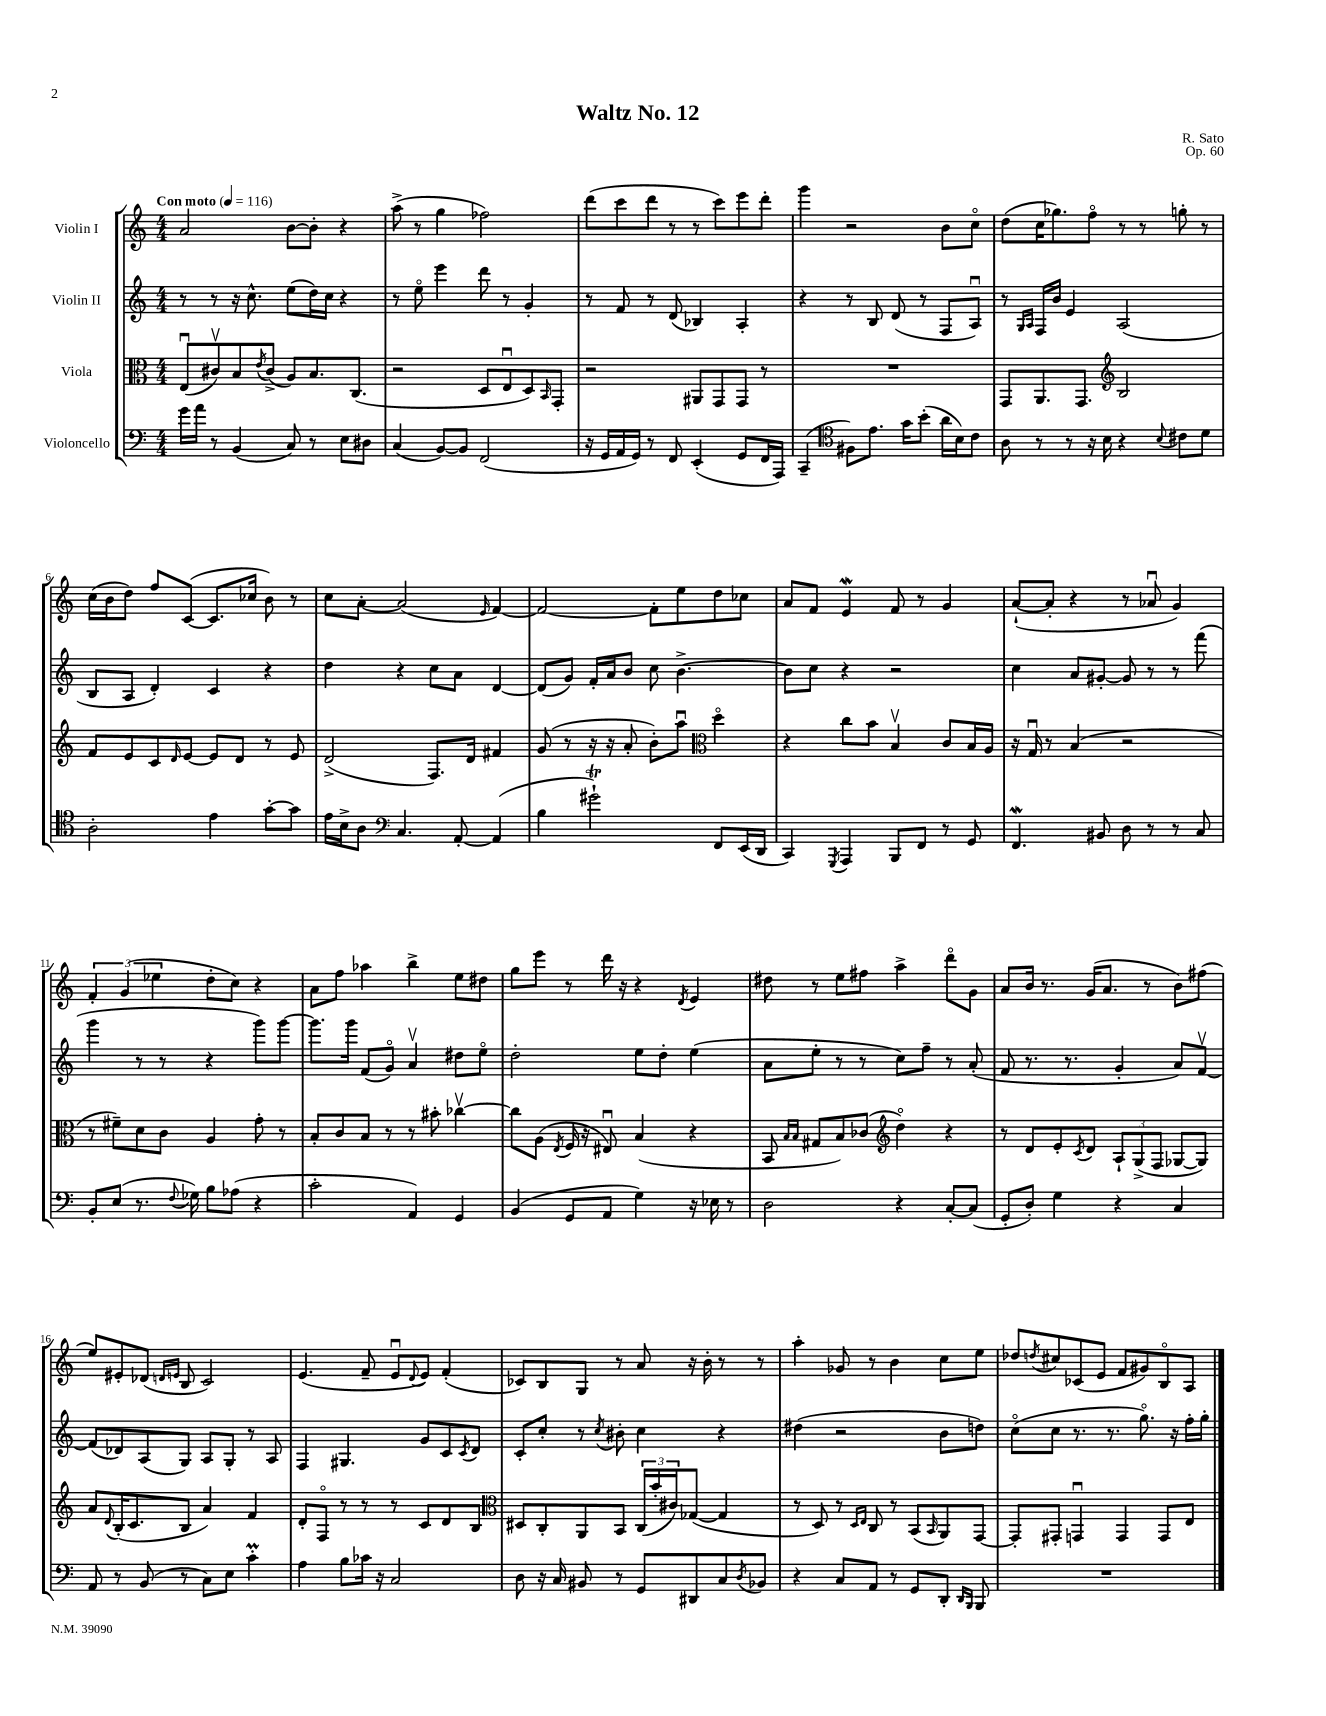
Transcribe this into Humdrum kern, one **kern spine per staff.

**kern	**kern	**kern	**kern
*staff4	*staff3	*staff2	*staff1
*clefF4	*clefC3	*clefG2	*clefG2
*k[]	*k[]	*k[]	*k[]
*M4/4	*M4/4	*M4/4	*M4/4
*MM116	*MM116	*MM116	*MM116
16g	(8Eu	8r	2a
16a	.	.	.
8r	8c#v)	8r	.
(4BB	8B	16r	.
.	.	8.cc^^	.
.	8qe	.	.
.	(8c#^	.	.
8C)	8A)	(8ee	[8b
8r	8.B	16dd)	8b']
.	.	16cc	.
8E	.	4r	4r
.	(8.C	.	.
8D#	.	.	.
=	=	=	=
(4C	2r	8r	(8aa^
.	.	8eeo	8r
[8BB)	.	4eee	4gg
8BB]	.	.	.
(2FF	8D	8ddd	2ff-)
.	8Eu	8r	.
.	8D)	4g'	.
.	16qqBB	.	.
.	8GG'	.	.
=	=	=	=
16r	2r	8r	(8ddd
16GG	.	.	.
16AA	.	8f	8ccc
16GG)	.	.	.
8r	.	8r	8ddd
8FF	.	(8d	8r
(4EE'	8AA#	4B-)	8r
.	8GG	.	8ccc)
8GG	8GG	4A'	8eee
16FF	8r	.	8ddd'
16AAA)	.	.	.
=	=	=	=
(4CC~	1r	4r	4ggg
*clefC4	*	*	*
8F#)	.	8r	2r
8.e	.	8B	.
.	.	(8d	.
16g	.	.	.
(8b'	.	8r	.
16a	.	8F	8b
16B)	.	.	.
8c	.	8Au)	8cco
=	=	=	=
8A	8GG	8r	(8dd
.	.	16qqG	.
.	.	16qqA	.
8r	8.AA	16F	16cc
.	.	16b	8.gg-)
8r	.	4e	.
.	8.GG	.	.
16r	.	.	8ffo
16B	.	.	.
*	*clefG2	*	*
4r	2B	(2A	8r
.	.	.	8r
8qqB	.	.	.
8c#	.	.	8gg'
8d	.	.	8r
=	=	=	=
2A'	8f	8B	(16cc
.	.	.	16b
.	8e	8A	8dd)
.	8c	4d')	8ff
.	16qqd	.	.
.	[8e	.	([8c
4e	8e]	4c	8.c]
.	8d	.	.
.	.	.	16cc-
[8g'	8r	4r	8b)
8g]	8e	.	8r
=	=	=	=
16e	(2d^	4dd	8cc
16B^	.	.	.
8A	.	.	[8a'
*clefF4	*	*	*
4.C	.	4r	(2a]
.	8.F)	8cc	.
[8AA'	.	8a	.
.	16d	.	.
.	.	.	16qqe
(4AA]	4f#	[4d	[4f)
=	=	=	=
4B	(8g	(8d]	2f_
.	8r	8g)	.
2g#`)	16r	16f'	.
.	16r	16a	.
.	8a'	8b	.
.	8b')	8cc	8f']
.	8aau	[4.b^	8ee
*	*clefC3	*	*
8FF	4ddo	.	8dd
(16EE	.	.	8cc-
16DD	.	.	.
=	=	=	=
4CC)	4r	8b]	8a
.	.	8cc	8f
8qGGG	.	.	.
4AAA	8cc	4r	4e
.	8b	.	.
8BBB	4Bv	2r	8f
8FF	.	.	8r
8r	8c	.	4g
8GG	16B	.	.
.	16A	.	.
=	=	=	=
4.FF	16r	4cc	([8a`
.	16Gu	.	.
.	8r	.	8a']
.	(4B	8a	4r
8BB#	.	[8g#'	.
8D	2r	8g#]	8r
8r	.	8r	8a-u
8r	.	8r	4g)
8C	.	(8fff	.
=	=	=	=
8BB'	8r	4ggg	6f'
(8E	8f#~)	.	.
.	.	.	(6g
8.r	8d	8r	.
.	.	.	6ee-
.	8c	8r	.
8qqF	.	.	.
16G-)	.	.	.
8B	4A	4r	8dd'
(8A-	.	.	8cc)
4r	8g'	8ggg)	4r
.	8r	[8ggg	.
=	=	=	=
2c'	8B'	8.ggg]	8a
.	8c	.	8ff
.	.	16ggg	.
.	8B	(8f	4aa-
.	8r	8go)	.
4AA)	8r	4av	4bb^
.	8b#'	.	.
4GG	[4cc-v	8dd#	8ee
.	.	8eeo	8dd#
=	=	=	=
(4BB	8cc-]	2dd'	8gg
.	(8A	.	8eee
.	8qE	.	.
8GG	16F	.	8r
.	16r	.	.
8AA	8E#u)	.	16ddd
.	.	.	16r
4G)	(4B	8ee	4r
.	.	8dd'	.
.	.	.	8qd
16r	4r	(4ee	4e
16E-	.	.	.
8r	.	.	.
=	=	=	=
2D	8BB	8a	8dd#
.	16qqB	.	.
.	16qqB	.	.
.	8G#	8ee'	8r
.	8B)	8r	8ee
.	(8c-	8r	8ff#
*	*clefG2	*	*
4r	4ddo)	8cc)	4aa^
.	.	8ff~	.
[8C'	4r	8r	8dddo
(8C]	.	(8a'	8g
=	=	=	=
8GG'	8r	8f	8a
8D')	8d	8.r	16b
.	.	.	8.r
4G	8e'	.	.
.	.	8.r	.
.	8qc	.	.
.	8d	.	(16g
.	.	.	8.a
4r	12A`	4g'	.
.	(12G^	.	.
.	.	.	8r
.	12F	.	.
4C	[8G-	8a)	8b)
.	8G-])	[8fv	(8ff#
=	=	=	=
8AA	8a	(8f]	8ee)
.	8qqd	.	.
8r	(16B'	8d-)	8e#'
.	8.c	.	.
(8BB	.	(8A	(8d-
.	.	.	16qqd
.	.	.	16qqe
8r	8B	8G)	8B
8C)	4a)	8A	2c)
8E	.	8G'	.
4c'	4f	8r	.
.	.	8A	.
=	=	=	=
4A	8d'	4F	(4.e
.	8Fo	.	.
8B	8r	4.G#	.
16c-	8r	.	8f~
16r	.	.	.
2C	8r	.	8eu
.	.	.	8qqd
.	8c	8g	8e)
.	8d	8c	(4f'
.	.	8qc	.
.	8B	8d	.
=	=	=	=
*	*clefC3	*	*
8D	8D#	8c'	8c-)
16r	8C'	8cc'	8B
16C	.	.	.
8BB#	8AA	8r	8G
.	.	8qcc	.
8r	8BB	8b#'	8r
8GG	(24C	4cc	8a
.	24b'	.	.
.	24c#)	.	.
8DD#	([8G-	.	16r
.	.	.	16b'
8C	4G-]	4r	8r
8qD	.	.	.
8BB-	.	.	8r
=	=	=	=
4r	8r	(4dd#	4aa'
.	8D)	.	.
8C	8r	2r	8g-
.	16qqD	.	.
.	16qqE	.	.
8AA	8C	.	8r
8r	8r	.	4b
8GG	(8BB	.	.
.	16qqBB	.	.
8DD'	8AA)	8b	8cc
16qqDD	.	.	.
16qqBBB	.	.	.
8BBB	[8GG	8dd)	8ee
=	=	=	=
1r	8GG']	(8cco	8dd-
.	.	.	8qdd
.	8GG#'	8cc	8cc#
.	4GGu	8.r	(8c-
.	.	.	8e
.	.	8.r	.
.	4GG	.	8f
.	.	8.ggo)	8g#)
.	8GG	.	8Bo
.	.	16r	.
.	8E	16ff'	8A
.	.	16gg'	.
==	==	==	==
*-	*-	*-	*-
